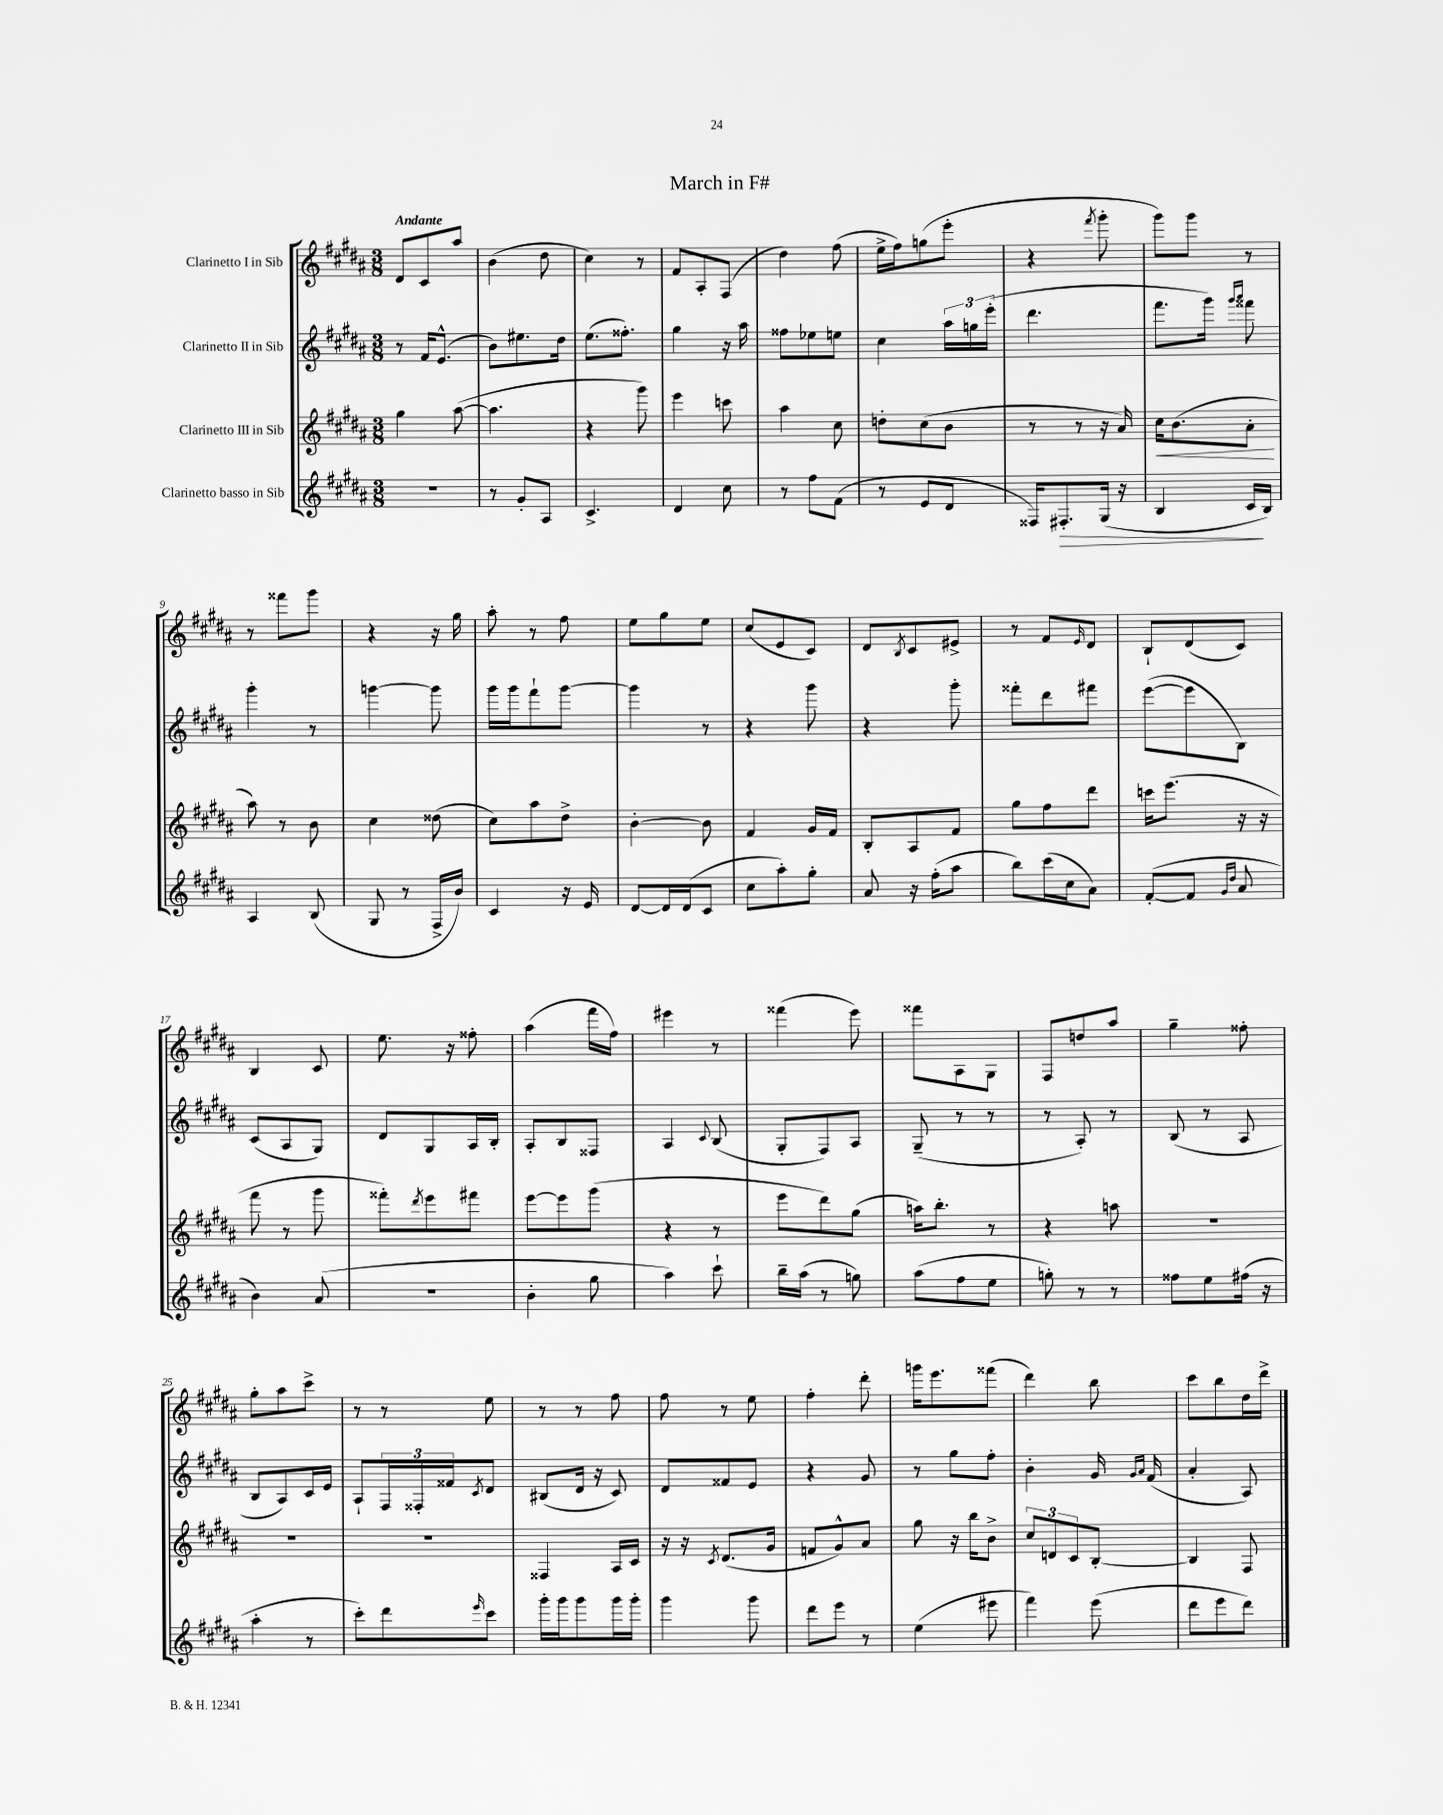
\header { title = "March in F#" }
<<
\new StaffGroup <<
\new Staff = "s0" \with { instrumentName = "Clarinetto I in Sib" } {
    \clef treble \key b \major \numericTimeSignature \time 3/8 \tempo "Andante"
    dis'8 cis'8 ais''8 |
    b'4( dis''8 |
    cis''4) r8 |
    fis'8 ais8-. fis8( |
    dis''4) fis''8( |
    e''16-> fis''16) g''8( e'''8-. |
    r4 \acciaccatura { fis'''8 } gis'''8-. |
    gis'''8) gis'''8 r8 |
    r8 fisis'''8 gis'''8 |
    r4 r16 gis''16 |
    ais''8-. r8 fis''8 |
    e''8 gis''8 e''8 |
    cis''8( e'8 cis'8) |
    dis'8 \acciaccatura { b8 } cis'8 eis'8-> |
    r8 fis'8 \grace { e'16 } dis'8 |
    b8-! dis'8( cis'8) |
    b4 cis'8 |
    e''8. r16 fisis''8-. |
    ais''4( fis'''16 fis''16) |
    eis'''4 r8 |
    fisis'''4( e'''8) |
    fisis'''8 ais8 gis8 |
    fis8 d''8 ais''8 |
    gis''4-- fisis''8-. |
    gis''8-. ais''8 cis'''8-> |
    r8 r8 e''8 |
    r8 r8 fis''8 |
    fis''8 r8 e''8 |
    fis''4-. dis'''8-. |
    g'''16 e'''8. fisis'''8( |
    dis'''4) b''8 |
    cis'''8 b''8 dis''16 dis'''16-> \bar "|." |
}
\new Staff = "s1" \with { instrumentName = "Clarinetto II in Sib" } {
    \clef treble \key b \major \numericTimeSignature \time 3/8
    r8 fis'16 e'8.-^( |
    b'8) eis''8. dis''16 |
    e''8.( fisis''8.-.) |
    gis''4 r16 ais''16 |
    fisis''8 ees''8 e''8 |
    cis''4 \tuplet 3/2 { ais''16 g''16 e'''16-.( } |
    dis'''4. |
    fis'''8. gis'''16) \grace { gis'''16 ais'''16 } fisis'''8 |
    gis'''4-. r8 |
    g'''4~ g'''8 |
    gis'''16 gis'''16 fis'''8-! gis'''8~ |
    gis'''4 r8 |
    r4 gis'''8 |
    r4 gis'''8-. |
    fisis'''8-. dis'''8 fis'''8 |
    e'''8~( e'''8 b8) |
    cis'8( ais8 gis8) |
    dis'8 gis8 ais16 b16-. |
    ais8-. b8 fisis8 |
    ais4 \appoggiatura { cis'8 } b8( |
    gis8-. fis8) ais8 |
    gis8--( r8 r8 |
    r8 ais8-.) r8 |
    b8( r8 ais8 |
    b8 ais8) cis'16 e'16 |
    ais8-! \tuplet 3/2 { fis16 fisis16-. fisis'16 } \acciaccatura { cis'8 } dis'8 |
    bis8( dis'16 r16 cis'8) |
    dis'8 fisis'8 e'8 |
    r4 gis'8 |
    r8 gis''8 fis''8-. |
    b'4-. gis'16 \grace { gis'16 ais'16 } fis'16( |
    ais'4-. ais8) \bar "|." |
}
\new Staff = "s2" \with { instrumentName = "Clarinetto III in Sib" } {
    \clef treble \key b \major \numericTimeSignature \time 3/8
    gis''4 ais''8~( |
    ais''4. |
    r4 gis'''8) |
    e'''4 c'''8 |
    ais''4 cis''8 |
    d''8-. cis''8( b'8 |
    r8 r8 r16 ais'16) |
    cis''16\< b'8.( ais'8-.\! |
    ais''8) r8 b'8 |
    cis''4 disis''8( |
    cis''8) ais''8 dis''8-> |
    b'4~-. b'8 |
    fis'4 gis'16 fis'16 |
    b8-. ais8 fis'8 |
    gis''8 fis''8 dis'''8 |
    c'''16 e'''8.( r16 r16 |
    fis'''8 r8 gis'''8 |
    fisis'''8-.) \acciaccatura { dis'''8 } e'''8 fis'''8 |
    e'''8~ e'''8 gis'''8( |
    r4 r8 |
    e'''8 dis'''8) gis''8( |
    a''16) b''8.-. r8 |
    r4 a''8 |
    R4. |
    R4. |
    R4. |
    fisis4 ais16 cis'16 |
    r16 r16 \acciaccatura { cis'8 } dis'8.( gis'16 |
    f'8 gis'8-^) ais'8 |
    gis''8 r16 b''16 b'8-> |
    \tuplet 3/2 { cis''8 d'8 cis'8 } b8~-. |
    b4 fis8 \bar "|." |
}
\new Staff = "s3" \with { instrumentName = "Clarinetto basso in Sib" } {
    \clef treble \key b \major \numericTimeSignature \time 3/8
    R4. |
    r8 gis'8-. ais8 |
    cis'4.-> |
    dis'4 cis''8 |
    r8 fis''8 fis'8( |
    r8 e'8 dis'8 |
    fisis16) fis8.-.\> gis16( r16 |
    b4 cis'16\! b16) |
    ais4 b8( |
    gis8 r8 fis16-> b'16) |
    cis'4 r16 e'16 |
    dis'8~ dis'16 dis'16( cis'8 |
    cis''8 ais''8-.) gis''8-. |
    ais'8 r16 fis''16-.( ais''8 |
    b''8) cis'''16( cis''16 ais'8) |
    fis'8~-.( fis'8 \grace { gis'16 dis''16 } ais'8 |
    b'4) ais'8( |
    R4. |
    b'4-. gis''8 |
    ais''4) cis'''8-! |
    b''16-- ais''16( r8 g''8) |
    ais''8( fis''8 e''8 |
    g''8-.) r8 r8 |
    fisis''8 e''8 fis''16( r16 |
    ais''4-. r8 |
    cis'''8-.) dis'''8 \grace { e'''16 } cis'''8 |
    gis'''16-. gis'''16 gis'''8 gis'''16 gis'''16-. |
    gis'''4 gis'''8 |
    dis'''8 e'''8 r8 |
    e''4( eis'''8 |
    fis'''4) e'''8( |
    dis'''8 e'''8 dis'''8) \bar "|." |
}
>>
>>
